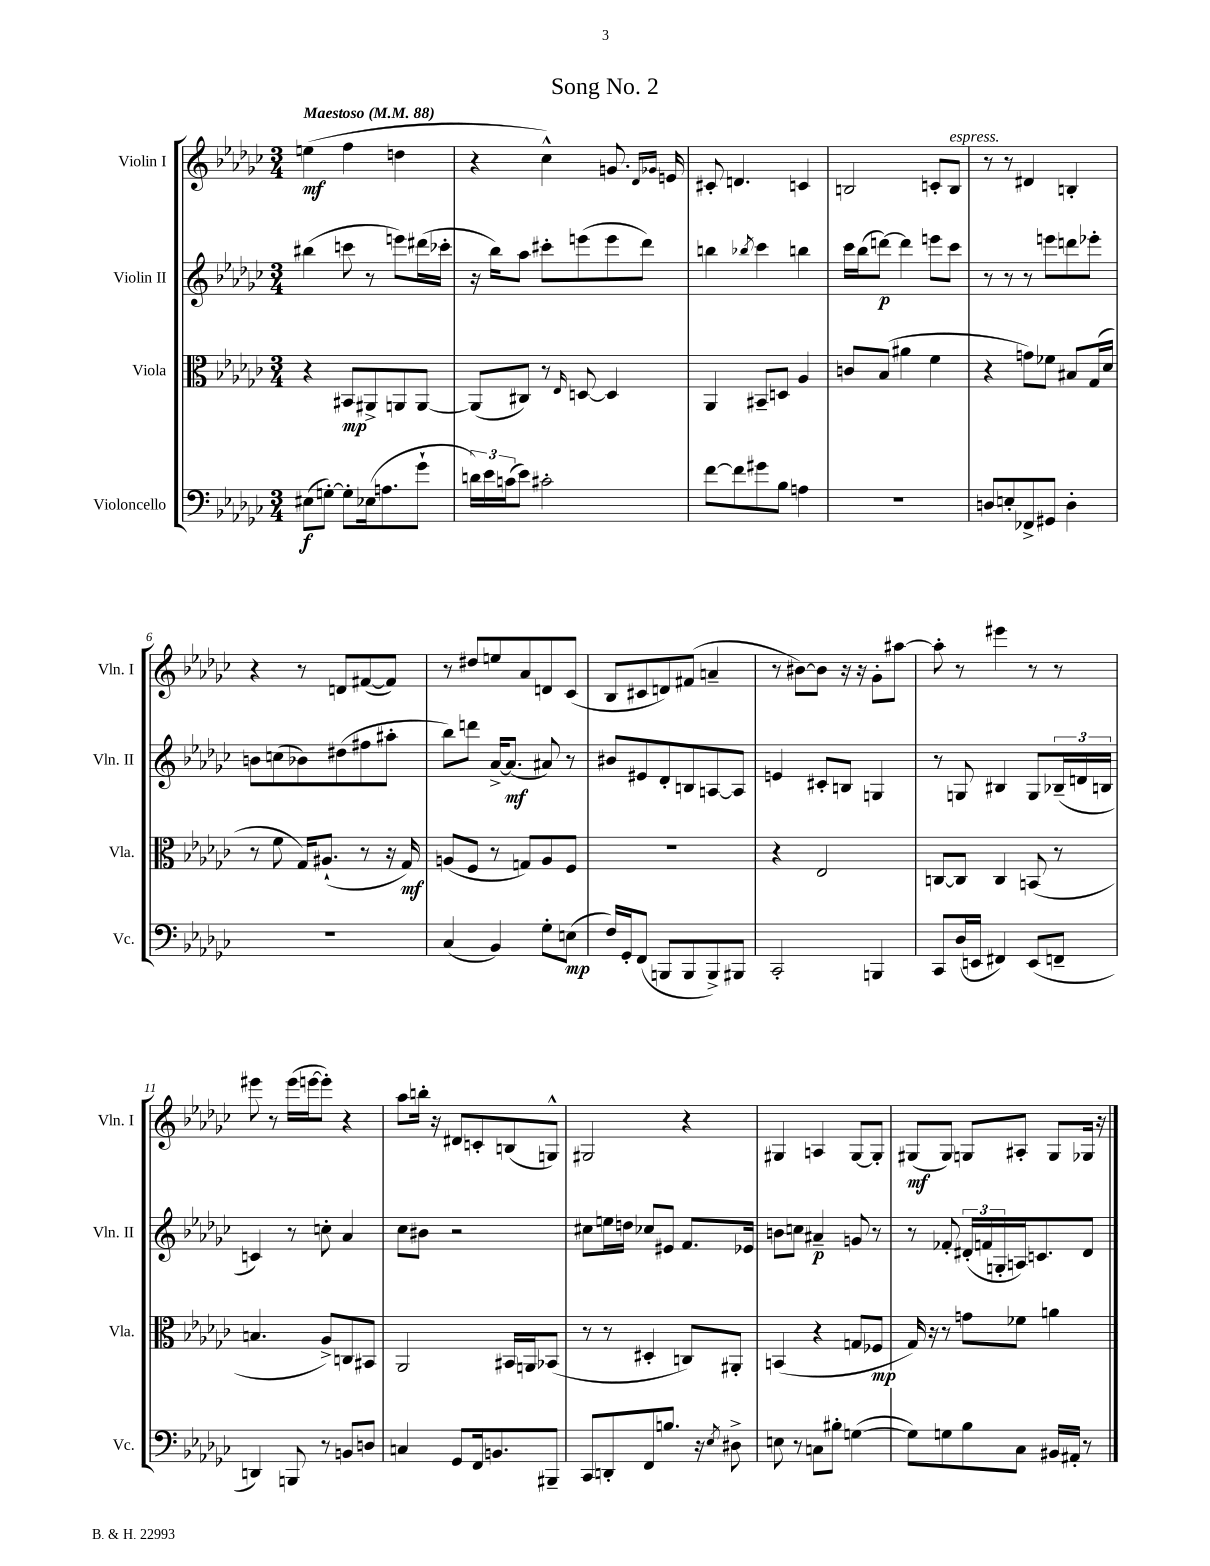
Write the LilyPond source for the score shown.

\header { title = "Song No. 2" }
<<
\new StaffGroup <<
\new Staff = "s0" \with { instrumentName = "Violin I" shortInstrumentName = "Vln. I" } {
    \clef treble \key ges \major \numericTimeSignature \time 3/4 \tempo "Maestoso" 4 = 88
    e''4\mf( f''4 d''4 |
    r4 ces''4-^) g'8. \grace { des'16 ges'16 } e'16 |
    cis'8-. d'4. c'4 |
    b2 c'8-. b8^\markup { \italic "espress." } |
    r8 r8 dis'4 b4-. |
    r4 r8 d'8 fis'8~( fis'8) |
    r8 dis''8 e''8 aes'8 d'8 ces'8( |
    bes8 cis'8 d'8) fis'8( a'4-- |
    r8 bis'8~) bis'8 r16 r16 ges'8-. ais''8~ |
    ais''8-. r8 eis'''4 r8 r8 |
    eis'''8 r8 eis'''16( e'''16~ e'''8-.) r4 |
    aes''8 b''16-. r16 dis'8 c'8-. b8( g8-^) |
    gis2 r4 |
    gis4 a4 gis8~ gis8-. |
    gis8\mf( gis8) g8 ais8-. g8 ges16 r16 \bar "|." |
}
\new Staff = "s1" \with { instrumentName = "Violin II" shortInstrumentName = "Vln. II" } {
    \clef treble \key ges \major \numericTimeSignature \time 3/4
    bis''4( c'''8 r8 e'''8) dis'''16( ces'''16-. |
    r16 bes''16) aes''8 cis'''8-. e'''8( e'''8 des'''8) |
    b''4 \acciaccatura { bes''8 } ces'''4 b''4 |
    ces'''16 bes''16( d'''8~\p) d'''4 e'''8 ces'''8 |
    r8 r8 r8 e'''8 d'''8 ees'''8-. |
    b'8 c''8( bes'8) dis''8( fis''8 ais''8-. |
    bes''8) d'''8 aes'16~-> aes'8.\mf( ais'8) r8 |
    bis'8 eis'8 des'8-. b8 a8~ a8 |
    e'4 cis'8-. b8 g4 |
    r8 g8 bis4 g8 \tuplet 3/2 { bes16--( d'16 b16 } |
    c'4) r8 c''8-. aes'4 |
    ces''8 bis'8 r2 |
    cis''8 e''16 d''16 ces''8 eis'8 f'8. ees'16 |
    b'8 c''8 ais'4--\p g'8 r8 |
    r8 fes'8-. \tuplet 3/2 { dis'16-.( f'16 g16-. } a16) c'8. dis'8 \bar "|." |
}
\new Staff = "s2" \with { instrumentName = "Viola" shortInstrumentName = "Vla." } {
    \clef alto \key ges \major \numericTimeSignature \time 3/4
    r4 bis,8\mp ais,8-> a,8 a,8~ |
    a,8( cis8) r8 \grace { ees16 } d8~ d4 |
    aes,4 bis,8-- d8 aes4 |
    c'8 bes8( ais'4 f'4 |
    r4 g'8) fes'8 bis8 ges16( des'16 |
    r8 f'8 ges16) ais8.-!( r8 r16 ges16\mf) |
    a8( f8 r8 g8) a8 f8 |
    R2. |
    r4 ees2 |
    c8~ c8 c4 b,8( r8 |
    b4. aes8->) c8 bis,8 |
    aes,2 bis,16 a,16 bes,8( |
    r8 r8 dis4-. c8) ais,8-. |
    b,4( r4 g8 fes8\mp |
    ges16) r16 r8 g'8 fes'8 a'4 \bar "|." |
}
\new Staff = "s3" \with { instrumentName = "Violoncello" shortInstrumentName = "Vc." } {
    \clef bass \key ges \major \numericTimeSignature \time 3/4
    eis8\f( g8~-.) g8-. ees16( a8. ges'8-! |
    \tuplet 3/2 { d'16) ees'16 c'16( } ees'8) cis'2-. |
    f'8~ f'8 gis'8 bes8 a4 |
    R2. |
    d8 e8-. fes,8-> gis,8 d4-. |
    R2. |
    ces4( bes,4) ges8-. e8\mp( |
    f16) ges,16-. f,8( b,,8 b,,8 b,,8->) bis,,8 |
    ces,2-. b,,4 |
    ces,8 des16( e,16 fis,4) e,8( f,8-- |
    d,4) b,,8 r8 b,8 d8 |
    c4 ges,8 f,16 b,8. bis,,8-- |
    ces,8 d,8-. f,8 b8. r16 \acciaccatura { ees8 } dis8-> |
    e8 r8 c8 bis8-. g4~( |
    g8) g8 bes8 ces8 bis,16 ais,16-. r8 \bar "|." |
}
>>
>>
